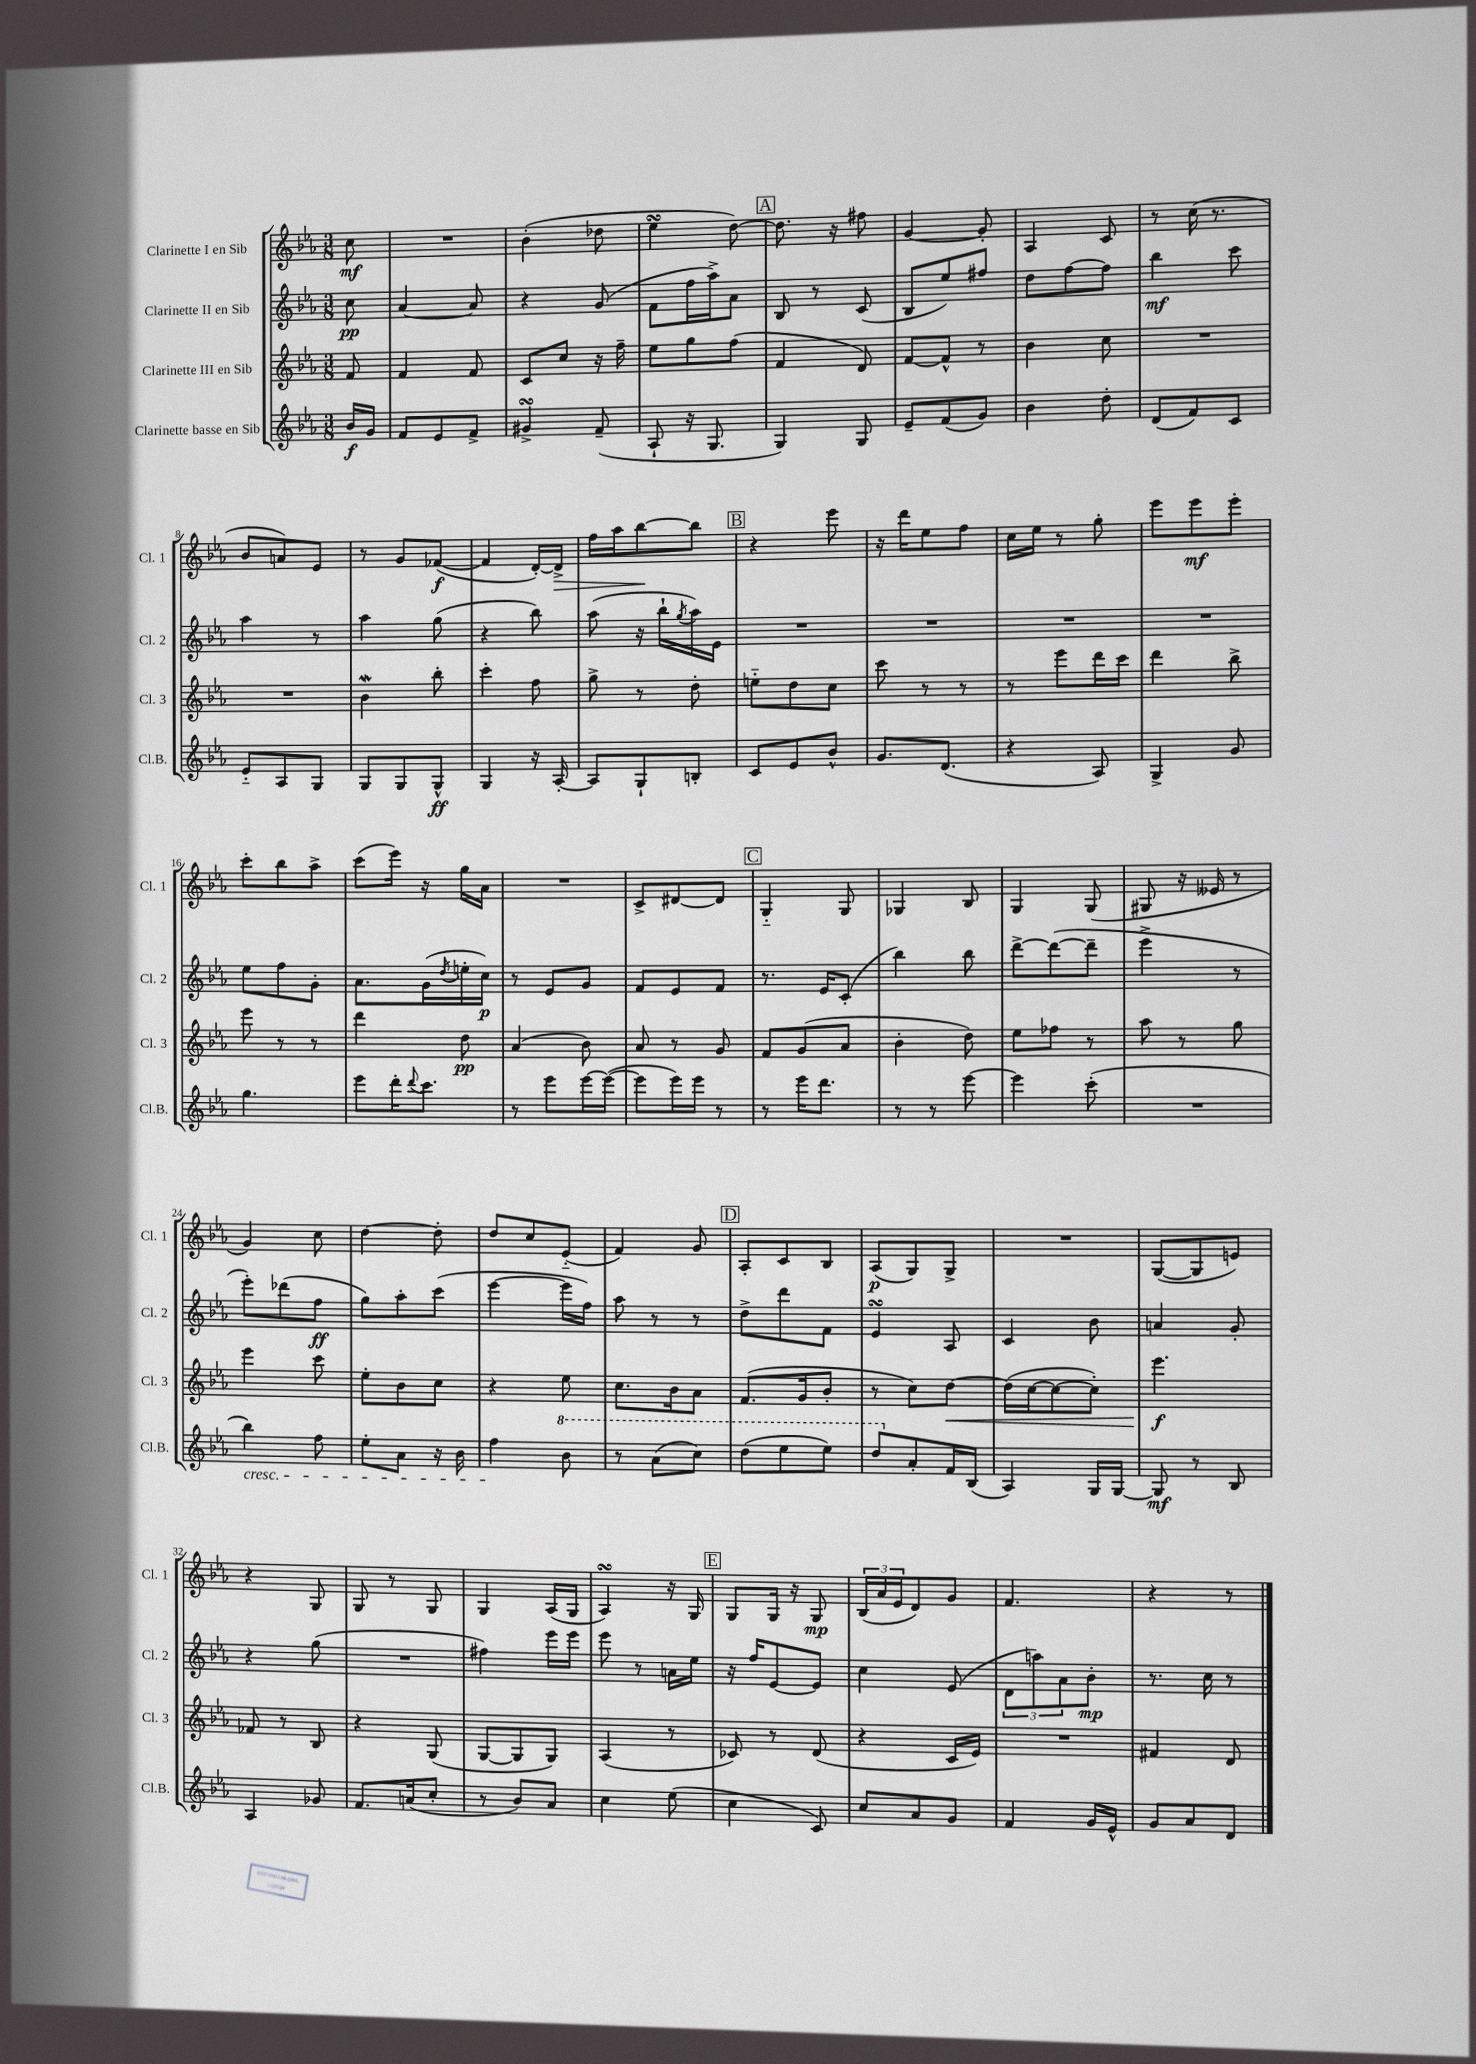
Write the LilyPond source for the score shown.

<<
\new StaffGroup <<
\new Staff = "s0" \with { instrumentName = "Clarinette I en Sib" shortInstrumentName = "Cl. 1" } {
    \clef treble \key ees \major \numericTimeSignature \time 3/8 \partial 8
    c''8\mf |
    R4. |
    bes'4-.( des''8 |
    ees''4\turn d''8~) |
    \mark \markup { \box "A" } d''8. r16 fis''8 |
    g'4~ g'8-. |
    aes4 c'8 |
    r8 c''16( r8. |
    bes'8 a'8) ees'8 |
    r8 g'8 fes'8~\f( |
    fes'4 d'16~-.) d'16->\> |
    f''16 aes''16 bes''8~\! bes''8 |
    \mark \markup { \box "B" } r4 ees'''8 |
    r16 d'''16 ees''8 f''8 |
    c''16 ees''16 r8 g''8-. |
    ees'''8 ees'''8\mf ees'''8-. |
    c'''8-. bes''8 aes''8-> |
    c'''8( ees'''16) r16 g''16 aes'16 |
    R4. |
    c'8-> dis'8~ dis'8 |
    \mark \markup { \box "C" } g4-_ g8 |
    ges4 bes8 |
    g4 g8( |
    gis8 r16 eeses'16 r8 |
    g'4) c''8 |
    d''4~ d''8-. |
    d''8 c''8 ees'8-_( |
    f'4) g'8 |
    \mark \markup { \box "D" } aes8-. c'8 bes8 |
    aes8\p( g8) g8-> |
    R4. |
    g8~( g8 e'8) |
    r4 g8 |
    g8 r8 g8 |
    g4 aes16( g16 |
    aes4\turn) r16 g16 |
    \mark \markup { \box "E" } g8 g16 r16 g8\mp |
    \tuplet 3/2 { bes16( aes'16 ees'16 } d'8) g'8 |
    f'4. |
    r4 r8 \bar "|." |
}
\new Staff = "s1" \with { instrumentName = "Clarinette II en Sib" shortInstrumentName = "Cl. 2" } {
    \clef treble \key ees \major \numericTimeSignature \time 3/8 \partial 8
    c''8\pp |
    aes'4~ aes'8 |
    r4 g'8( |
    f'8 f''16 aes''16->) aes'8 |
    \mark \markup { \box "A" } bes8 r8 c'8( |
    bes8 ees''8) fis''8 |
    d''8 f''8~ f''8 |
    bes''4\mf c'''8 |
    aes''4 r8 |
    aes''4 g''8( |
    r4 bes''8) |
    aes''8( r16 bes''16-! \acciaccatura { g''8 } aes''16) ees'16 |
    \mark \markup { \box "B" } R4. |
    R4. |
    R4. |
    R4. |
    ees''8 f''8 g'8-. |
    aes'8. g'16( \acciaccatura { d''8 } e''16-. c''16\p) |
    r8 ees'8 g'8 |
    f'8 ees'8 f'8 |
    \mark \markup { \box "C" } r8. ees'16 c'8-.( |
    bes''4) bes''8 |
    d'''8~-> d'''8~( d'''8-- |
    ees'''4-> r8 |
    ees'''8-.) des'''8( f''8\ff |
    g''8) aes''8-. c'''8( |
    ees'''4~ ees'''16 f''16) |
    aes''8 r8 r8 |
    \mark \markup { \box "D" } d''8-> d'''8 f'8 |
    ees'4\turn aes8 |
    c'4 bes'8 |
    a'4 g'8-. |
    r4 g''8( |
    R4. |
    fis''4) ees'''16 ees'''16 |
    ees'''8 r8 a'16 ees''16 |
    \mark \markup { \box "E" } r16 f''16 ees'8~ ees'8 |
    c''4 ees'8( |
    \tuplet 3/2 { d'8 a''8) aes'8 } bes'8-.\mp |
    r8. c''16 r8 \bar "|." |
}
\new Staff = "s2" \with { instrumentName = "Clarinette III en Sib" shortInstrumentName = "Cl. 3" } {
    \clef treble \key ees \major \numericTimeSignature \time 3/8 \partial 8
    f'8 |
    f'4 f'8 |
    c'8 c''8 r16 f''16-- |
    ees''8 g''8 f''8( |
    \mark \markup { \box "A" } f'4 d'8) |
    f'8~ f'8-^ r8 |
    bes'4 c''8 |
    R4. |
    R4. |
    bes'4\mordent bes''8-. |
    c'''4-. f''8 |
    g''8-> r8 d''8-. |
    \mark \markup { \box "B" } e''8-_ d''8 c''8 |
    c'''8 r8 r8 |
    r8 ees'''8 d'''16 c'''16 |
    d'''4 bes''8-> |
    ees'''8 r8 r8 |
    d'''4 d''8\pp |
    aes'4( bes'8) |
    aes'8 r8 g'8 |
    \mark \markup { \box "C" } f'8 g'8( aes'8 |
    bes'4-. d''8) |
    ees''8 fes''8 r8 |
    aes''8 r8 g''8 |
    ees'''4 c'''8 |
    ees''8-. bes'8 c''8 |
    r4 ees''8 |
    c''8. bes'16 aes'8 |
    \mark \markup { \box "D" } f'8.( g'16 bes'8-. |
    r8 c''8) d''8~\< |
    d''16( c''16~ c''8~ c''8-.) |
    ees'''4.\f\! |
    fes'8 r8 bes8 |
    r4 g8( |
    g8~ g8 g8) |
    aes4( r8 |
    \mark \markup { \box "E" } ces'8) r8 d'8( |
    r4 c'16 ees'16) |
    R4. |
    fis'4 d'8 \bar "|." |
}
\new Staff = "s3" \with { instrumentName = "Clarinette basse en Sib" shortInstrumentName = "Cl.B." } {
    \clef treble \key ees \major \numericTimeSignature \time 3/8 \partial 8
    bes'16\f g'16 |
    f'8 ees'8 f'8-> |
    gis'4->\turn f'8--( |
    aes8-! r16 g8. |
    \mark \markup { \box "A" } g4) g8 |
    ees'8-- f'8( g'8) |
    bes'4 d''8-. |
    d'8( f'8) c'8 |
    ees'8-_ aes8 g8 |
    g8 g8 g8-^\ff |
    g4 r16 aes16~-. |
    aes8 g8-! b8-. |
    \mark \markup { \box "B" } c'8 ees'8 bes'8-^ |
    g'8. d'8.( |
    r4 aes8) |
    g4-> g'8 |
    g''4. |
    ees'''8 d'''16-. \appoggiatura { d'''8 } c'''8. |
    r8 ees'''8 ees'''16~ ees'''16~( |
    ees'''8 ees'''16) ees'''16 r8 |
    \mark \markup { \box "C" } r8 ees'''16 d'''8. |
    r8 r8 ees'''8~ |
    ees'''4 c'''8-.( |
    R4. |
    bes''4\cresc) f''8 |
    ees''8-. aes'8 r16 bes'16 |
    f''4\! \ottava #1 bes''8 |
    r8 aes''8( c'''8) |
    \mark \markup { \box "D" } d'''8( ees'''8 ees'''8) |
    d'''8 \ottava #0 aes'8-. f'16 bes16( |
    aes4) g16 g16~ |
    g8\mf r8 bes8 |
    aes4 ges'8 |
    f'8. a'16( c''8-. |
    r8 bes'8) aes'8 |
    c''4 ees''8( |
    \mark \markup { \box "E" } c''4 c'8) |
    c''8 aes'8 g'8 |
    f'4 g'16 ees'16-^ |
    g'8 aes'8 d'8 \bar "|." |
}
>>
>>
